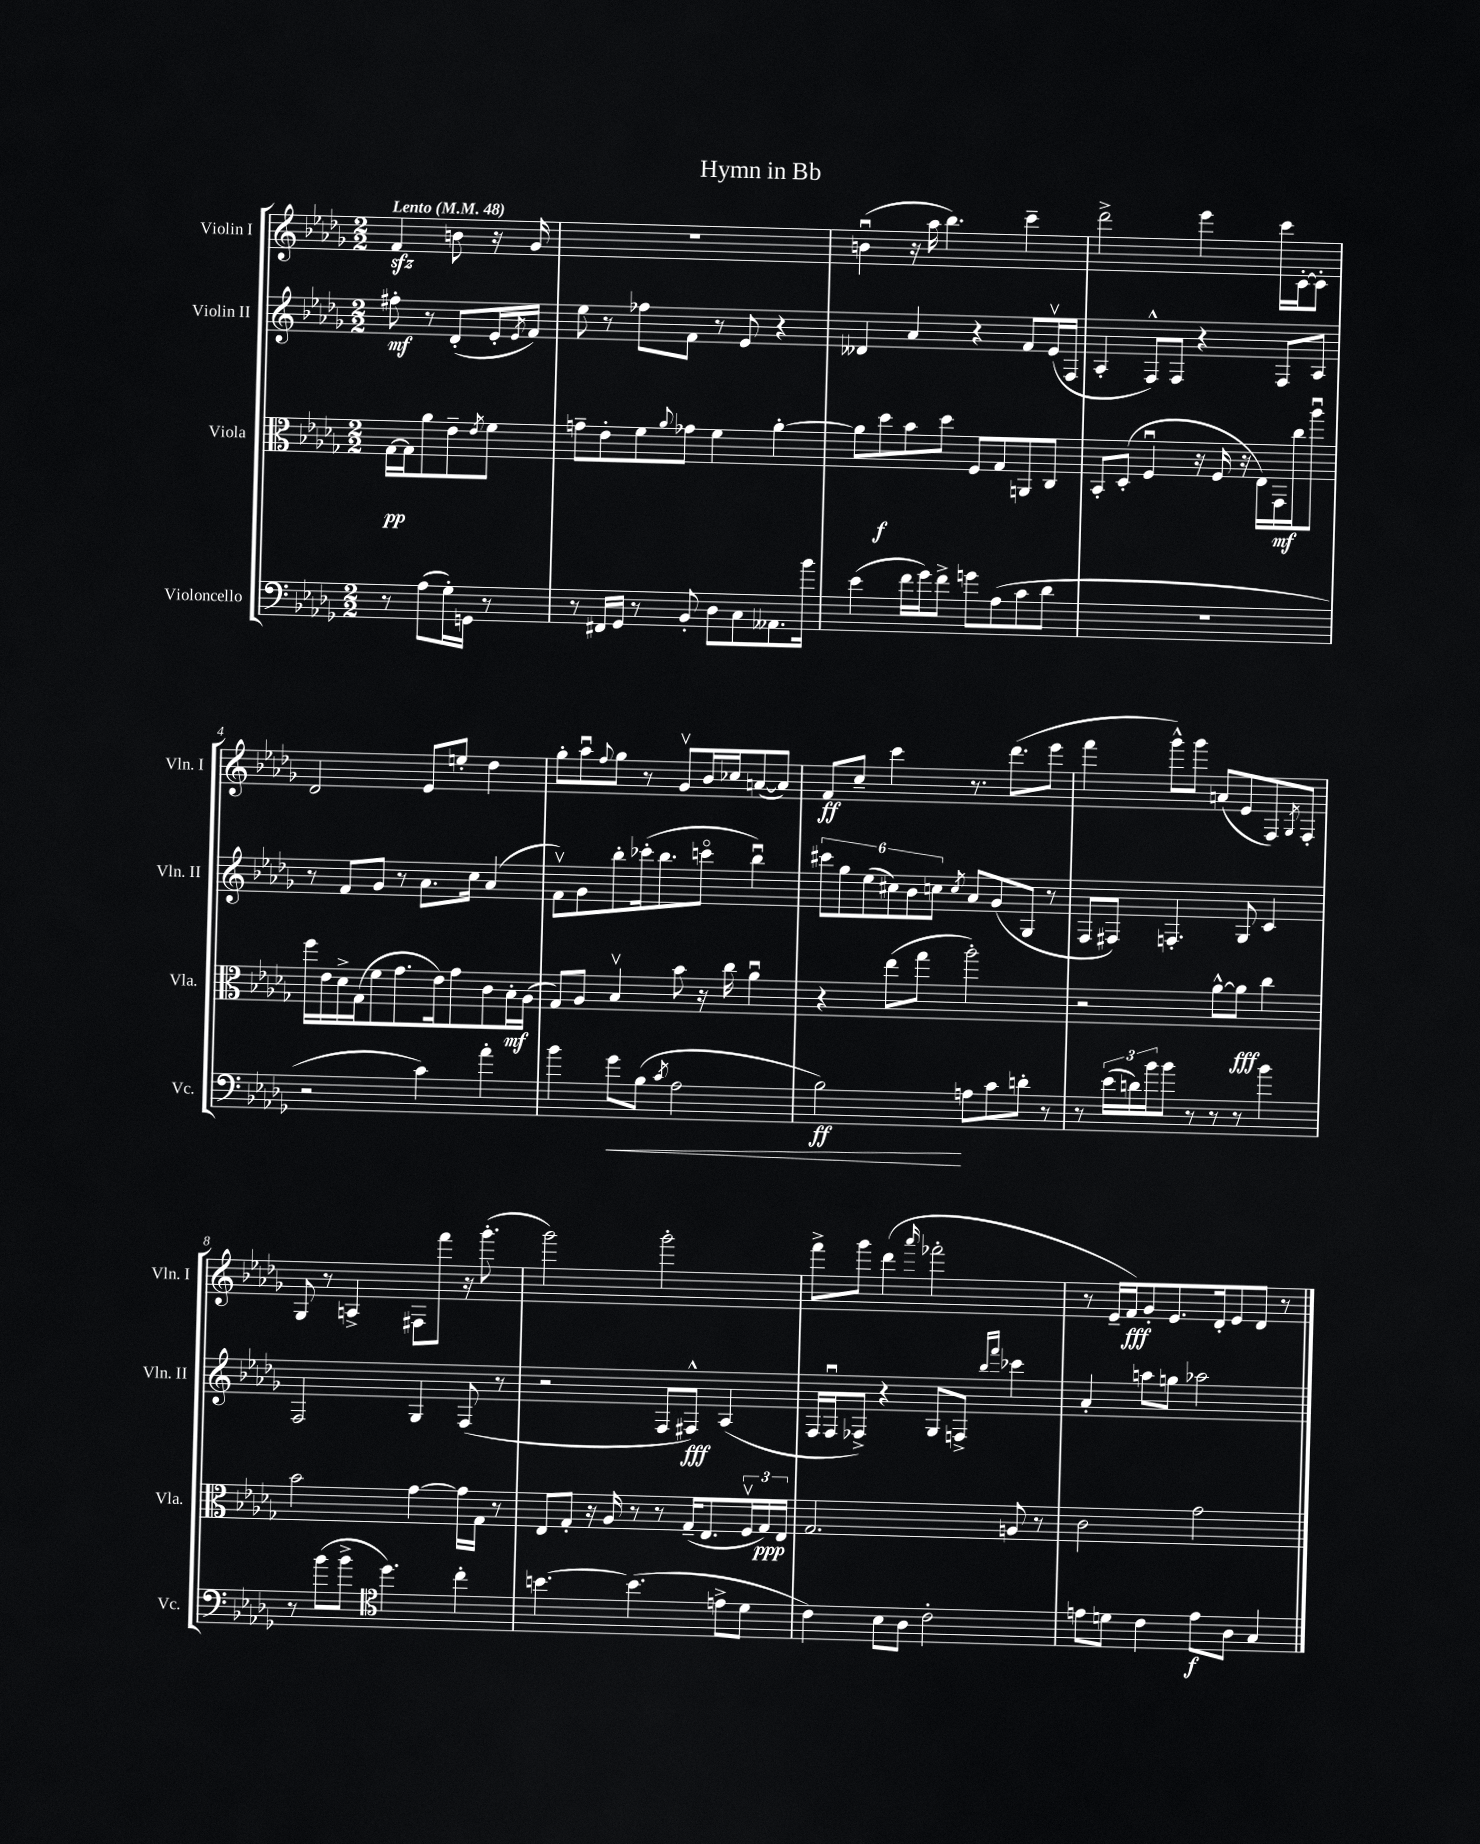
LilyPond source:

\header { title = "Hymn in Bb" }
<<
\new StaffGroup <<
\new Staff = "s0" \with { instrumentName = "Violin I" shortInstrumentName = "Vln. I" } {
    \clef treble \key des \major \numericTimeSignature \time 2/2 \partial 2 \tempo "Lento" 4 = 48
    f'4\sfz b'8 r16 ges'16 |
    R1 |
    b'4\downbow( r16 aes''16 bes''4.) c'''4-- |
    des'''2-> ees'''4 c'''16 c'16~-. c'8-. |
    des'2 ees'8 e''8-. des''4 |
    ges''8-. aes''8\downbow \appoggiatura { f''8 } ges''8 r8 ges'8\upbow bes'16 ces''16 a'8~( a'8) |
    f'8\ff c''8-- c'''4 r8. des'''8.( ees'''8 |
    f'''4 ges'''8-^) ges'''8 a'8( ees'8 f8) \acciaccatura { ges8 } f8-. |
    ges8 r8 a4-> fis8 f'''8 r16 ges'''8.-.( |
    ges'''2) ges'''2-. |
    f'''8-> ges'''8 des'''4( \grace { aes'''16 } fes'''2-. |
    r8 ees'16-- f'16\fff) ges'8-. ees'8. des'16-. ees'8 des'8 r8 \bar "|." |
}
\new Staff = "s1" \with { instrumentName = "Violin II" shortInstrumentName = "Vln. II" } {
    \clef treble \key des \major \numericTimeSignature \time 2/2 \partial 2
    fis''8-.\mf r8 des'8-.( ees'16-. \acciaccatura { ees'8 } f'16) |
    ees''8 r8 fes''8 f'8 r8 ees'8 r4 |
    deses'4 aes'4 r4 f'8 ees'16\upbow( f16 |
    aes4-. f8-^) f8 r4 f8 aes8 |
    r8 f'8 ges'8 r8 aes'8. c''16 aes'4( |
    f'8\upbow) ges'8 bes''8-. ces'''16-.( bes''8. c'''8\flageolet bes''4\downbow) |
    \tuplet 6/4 { cis'''8 ges''8 ees''8( cis''8) bes'8 c''8 } \acciaccatura { c''8 } aes'8 ges'8( ges8 r8 |
    f8 fis8) f4.-. ges8 c'4 |
    f2 ges4 f8( r8 |
    r2 f8 fis8-^\fff) aes4( |
    f16 f16\downbow fes8->) r4 ges8 f8-> \grace { bes''16 f'''16 } ces'''4 |
    aes'4-. a''8 g''8 aes''2 \bar "|." |
}
\new Staff = "s2" \with { instrumentName = "Viola" shortInstrumentName = "Vla." } {
    \clef alto \key des \major \numericTimeSignature \time 2/2 \partial 2
    ges16~\pp ges16 aes'8 ees'8-- \acciaccatura { ees'8 } f'8 |
    g'8-- ees'8-. f'8 \appoggiatura { aes'8 } ges'8 f'4 aes'4~-. |
    aes'8 des''8\f bes'8 des''8 f8 ges8 a,8 c8 |
    bes,8-. des8-.( f4\downbow r16 f16 r16 ees16) ges,16\mf c''16 aes''8\downbow |
    f''16 ees'16 des'16-> ges16( f'8 ges'8. ees'16) ges'8 c'8 bes16-.\mf aes16( |
    ges8) aes8 bes4\upbow bes'8 r16 c''16 aes'4\downbow |
    r4 ees''8( ges''8 aes''2-.) |
    r2 aes'8~-^ aes'8\fff c''4 |
    bes'2 ges'4~ ges'16 ges16 r8 |
    ees8 ges8-. r16 aes16 r8 r8 ges16--( ees8. \tuplet 3/2 { f16\upbow ges16\ppp) ees16 } |
    ges2. a8 r8 |
    c'2 ges'2 \bar "|." |
}
\new Staff = "s3" \with { instrumentName = "Violoncello" shortInstrumentName = "Vc." } {
    \clef bass \key des \major \numericTimeSignature \time 2/2 \partial 2
    r8 aes8( ges16-.) g,16 r8 |
    r8 fis,16 ges,16 r8 bes,8-. des8 c8 aeses,8. bes'16 |
    ees'4( f'16 ges'16) f'8-> g'8 aes8( c'8 des'8 |
    R1 |
    r2 c'4) aes'4-. |
    bes'4 ges'8\< bes8( \acciaccatura { c'8 } aes2 |
    bes2\ff\!) a8 c'8 d'8-. r8 |
    r8 \tuplet 3/2 { ees'16( d'16) bes'16 } bes'8 r8 r8 r8 bes'4 |
    r8 bes'8( bes'8-> \clef tenor des''4.) c''4-. |
    b'4.~ b'4.( e'8-> des'8 |
    c'4) bes8 aes8 c'2-. |
    e'8 d'8 c'4 e'8\f aes8 ges4 \bar "|." |
}
>>
>>
